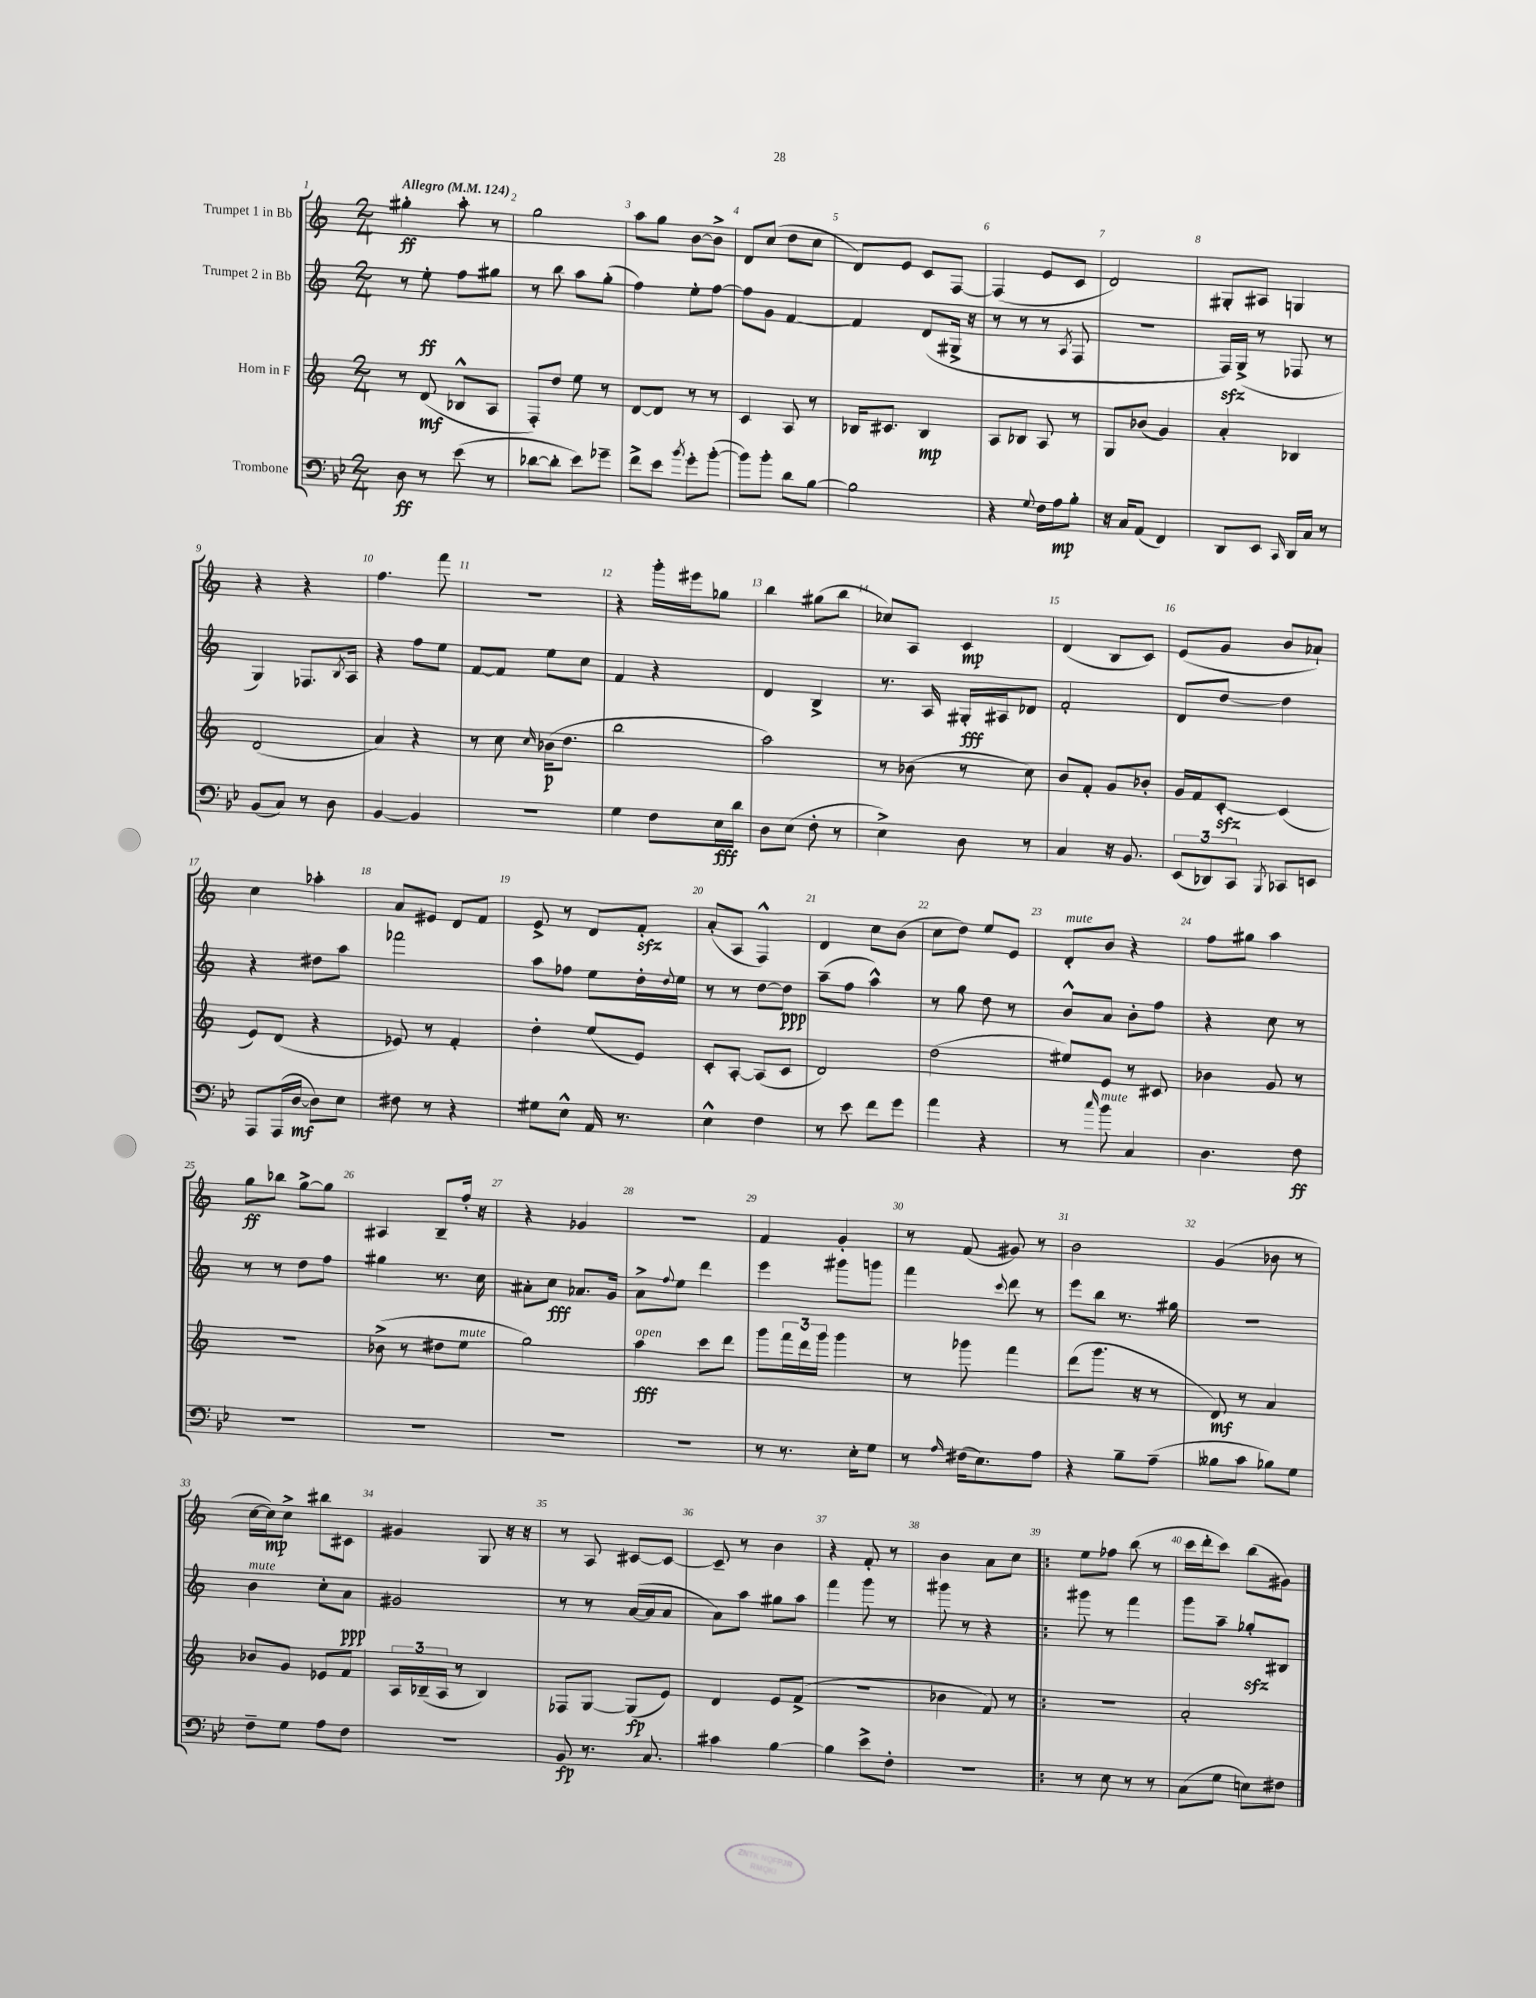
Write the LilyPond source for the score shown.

<<
\new StaffGroup <<
\new Staff = "s0" \with { instrumentName = "Trumpet 1 in Bb" } {
    \clef treble \key c \major \numericTimeSignature \time 2/4 \tempo "Allegro" 4 = 124
    gis''4-.\ff a''8-. r8 |
    g''2 |
    a''8 g''8 b'8~ b'8-> |
    d'8 c''8( d''8 c''8 |
    d'8) e'8 c'8 f8~ |
    f4( e'8 c'8 |
    d'2) |
    gis8-. ais8 g4 |
    r4 r4 |
    f''4. f'''8 |
    r2 |
    r4 g'''16-. eis'''16 ges''8 |
    b''4 gis''8( b''8 |
    ces''8) a8 c'4\mp |
    d'4( b8 c'8) |
    e'8( g'8 b'8 aes'8-!) |
    c''4 aes''4-. |
    a'8 eis'8 d'8 f'8 |
    e'8-> r8 d'8 f'8-.\sfz |
    a'8-.( a8 f4-^) |
    d'4 c''8 b'8( |
    c''8 d''8) e''8 e'8 |
    d'8-.^\markup { \italic "mute" } b'8 r4 |
    f''8 gis''8 a''4 |
    g''8\ff bes''8 g''8~-> g''8 |
    ais4 b8-- f''16-. r16 |
    r4 ges'4 |
    R2 |
    f'4 g'4-. |
    r8 f'8( gis'8) r8 |
    b'2 |
    g'4( bes'8 r8 |
    c''16~ c''16\mp) c''8-> bis''8 cis'8 |
    gis'4 g8 r16 r16 |
    r8 a8 cis'8~ cis'8~ |
    cis'8-- r8 b'4 |
    r4 f'8-. r8 |
    b'4 a'8 c''8 |
    \bar ".|:" e''8 fes''8 b''8( r8 |
    c'''16 d'''16-. c'''8) b''8( gis'8) \bar "|." |
}
\new Staff = "s1" \with { instrumentName = "Trumpet 2 in Bb" } {
    \clef treble \key c \major \numericTimeSignature \time 2/4
    r8 e''8-.\ff f''8 gis''8 |
    r8 b''8 a''8 g''8-.( |
    f''4) e''8-. f''8~ |
    f''8 g'8 f'4~ |
    f'4 d'8( gis16-> r16 |
    r8 r8 r8 \acciaccatura { a8 } f8 |
    R2 |
    f16\sfz) g16->( r8 fes8 r8 |
    g4) fes8. \acciaccatura { b8 } a16 |
    r4 f''8 e''8 |
    f'8~ f'8 e''8 c''8 |
    f'4 r4 |
    d'4 b4-> |
    r8. a16 gis16-.\fff ais16 des'8 |
    f'2-. |
    d'8 d''8~ d''4 |
    r4 dis''8 a''8 |
    fes'''2 |
    a''8 fes''8 e''8 d''16-. \appoggiatura { d''8 } e''16 |
    r8 r8 d''8~ d''8\ppp |
    a''8--( f''8 a''4-^) |
    r8 g''8 d''8 r8 |
    b'8-^ a'8 b'8-. f''8 |
    r4 c''8 r8 |
    r8 r8 d''8 f''8 |
    gis''4 r8. c''16 |
    ais'8-. c''8\fff aes'8. g'16 |
    a'8-> \appoggiatura { f''8 } e''8 d'''4 |
    e'''4 gis'''8 g'''8 |
    f'''4 \appoggiatura { c'''8 } d'''8 r8 |
    e'''8 b''8 r8. gis''16 |
    R2 |
    b'4^\markup { \italic "mute" } c''8-. a'8\ppp |
    gis'2 |
    r8 r8 a'16~( a'16 a'8 |
    a'8) a''8 gis''8 a''8 |
    f'''4 g'''8 r8 |
    gis'''8 r8 r4 |
    \bar ".|:" gis'''8 r8 f'''4 |
    g'''8 a''8-- ges''8-.\sfz bis8 \bar "|." |
}
\new Staff = "s2" \with { instrumentName = "Horn in F" } {
    \clef treble \key c \major \numericTimeSignature \time 2/4
    r8 d'8\mf( bes8-^ a8 |
    f8-.) d''8 e''8 r8 |
    d'8~ d'8 r8 r8 |
    c'4 a8 r8 |
    bes16 cis'8. bes4\mp |
    a8 bes8 a8 r8 |
    g8 bes'8( g'4) |
    a'4-. bes4 |
    d'2( |
    a'4) r4 |
    r8 c''8 \grace { c''16 } bes'16\p( d''8. |
    b''2 |
    a''2) |
    r8 bes'8( r8 c''8) |
    b'8 f'8-. g'8 bes'8-. |
    g'16 f'16 c'8~-.\sfz c'4( |
    e'8) d'8( r4 |
    ees'8) r8 f'4-. |
    d''4-. e''8( e'8) |
    c'8-. a8~-. a8( c'8 |
    d'2) |
    d''2( |
    eis''8) e'8 r8 cis'8 |
    bes'4 g'8 r8 |
    R2 |
    bes'8->( r8 dis''8 e''8^\markup { \italic "mute" } |
    g''2) |
    a''4\fff^\markup { \italic "open" } c'''8 d'''8 |
    g'''8 \tuplet 3/2 { f'''16 d'''16 g'''16 } g'''4 |
    r8 ges'''8 f'''4 |
    d'''8( g'''8. r16 r8 |
    d'8\mf) r8 a'4 |
    bes'8 g'8 ees'8 f'8 |
    \tuplet 3/2 { a16 bes16--( a16 } r8 bes4) |
    fes8 g8~ g8\fp( e'8) |
    d'4 e'8 f'8->( |
    R2 |
    bes'4 f'8) r8 |
    \bar ".|:" R2 |
    a'2-. \bar "|." |
}
\new Staff = "s3" \with { instrumentName = "Trombone" } {
    \clef bass \key bes \major \numericTimeSignature \time 2/4
    d8\ff r8 ees'8( r8 |
    des'8~ des'8-. ees'8) ges'8-- |
    f'8-> ees'8 \acciaccatura { bes'8 } g'8-. bes'8~-.( |
    bes'8) bes'8-. d'8 bes8~ |
    bes2 |
    r4 \appoggiatura { g8 } f16 a16\mp bes8-. |
    r16 c16 a,8( f,4) |
    d,8 ees,8 \grace { c,16 } d,16 c16 r8 |
    bes,8( c8) r8 d8 |
    bes,4~ bes,4 |
    r2 |
    g4 f8 ees16\fff d'16 |
    d8 ees8( f8-. r8 |
    ees4->) d8 r8 |
    c4 r16 bes,8. |
    \tuplet 3/2 { ees,8( des,8) c,8 } \acciaccatura { bes,,8 } ces,8 e,8 |
    a,,8 a,,16( d16~\mf d8) ees8 |
    fis8 r8 r4 |
    gis8 ees8-^ a,16 r8. |
    ees4-^ f4 |
    r8 ees'8 f'8 g'8 |
    a'4 r4 |
    r8 \grace { c''16 } bes'8^\markup { \italic "mute" } c4 |
    d4. f8\ff |
    R2 |
    R2 |
    R2 |
    R2 |
    r8 r8. ees16-. g8 |
    r8 \grace { a16 } fis16( ees8.) a8 |
    r4 bes8-- a8--( |
    beses8 c'8 bes8) g8 |
    f8-- g8 a8 f8 |
    R2 |
    bes,8\fp r8. c8. |
    cis'4 bes4~ |
    bes4 ees'8-> f8-. |
    r2 |
    \bar ".|:" r8 ees8 r8 r8 |
    c8( g8 e8) fis8 \bar "|." |
}
>>
>>
\layout { \context { \Score \override BarNumber.break-visibility = ##(#f #t #t) barNumberVisibility = #all-bar-numbers-visible } }
